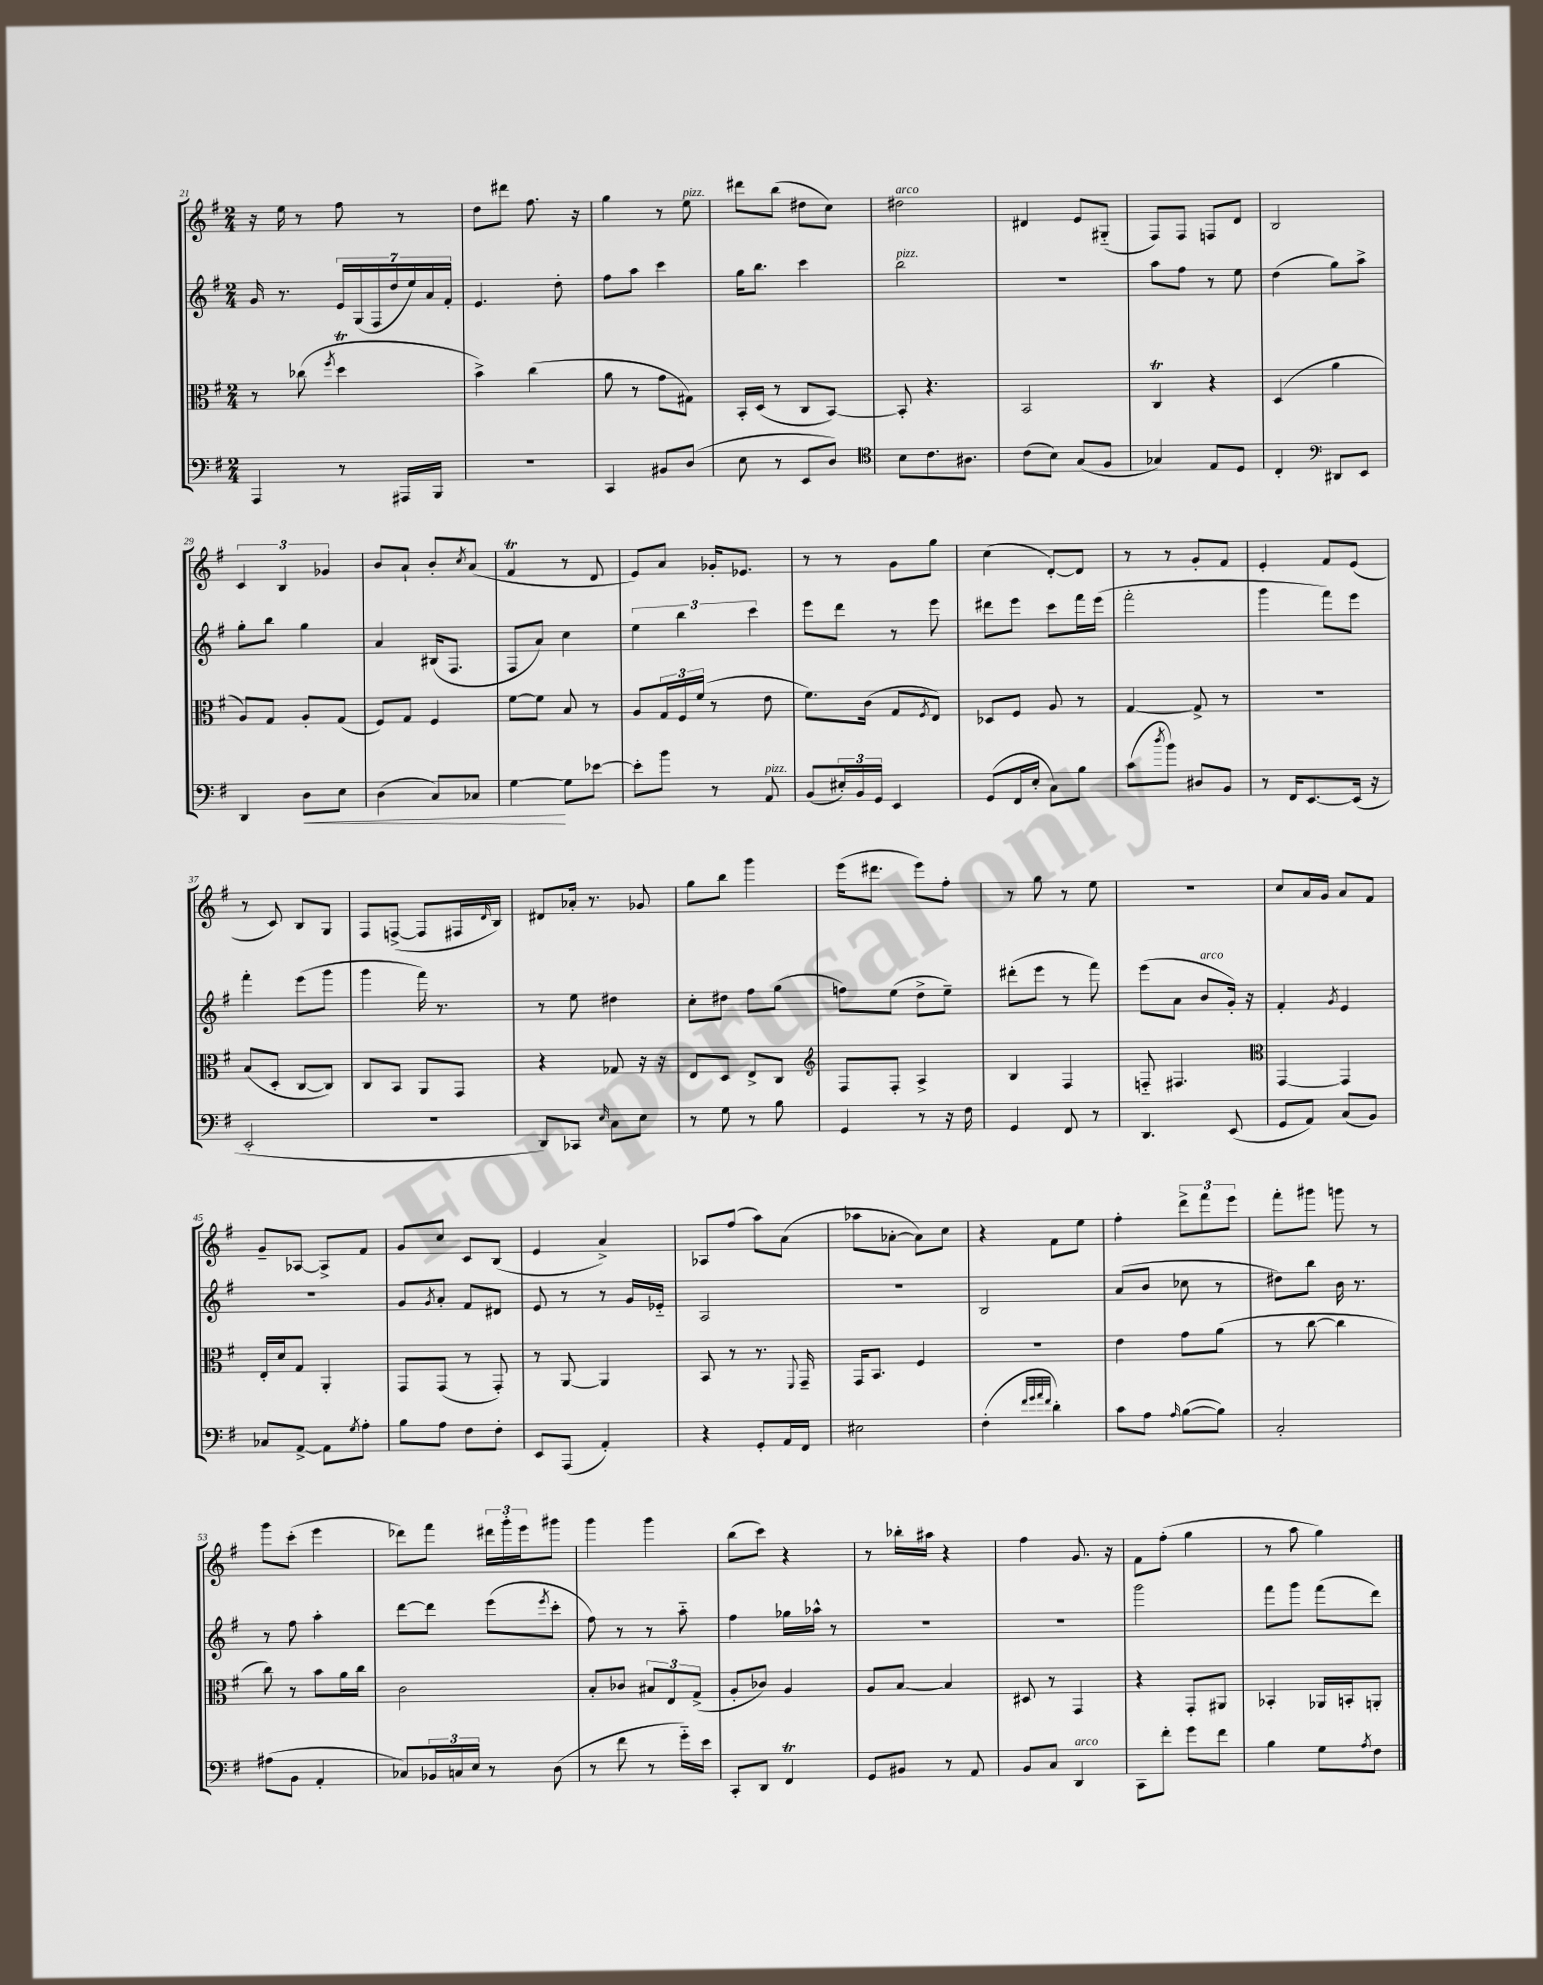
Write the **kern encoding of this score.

**kern	**dynam	**kern	**kern	**kern
*part4	*part4	*part3	*part2	*part1
*staff4	*staff4	*staff3	*staff2	*staff1
*clefF4	*	*clefC3	*clefG2	*clefG2
*k[f#]	*	*k[f#]	*k[f#]	*k[f#]
*M2/4	*	*M2/4	*M2/4	*M2/4
=21	=21	=21	=21	=21
4AAA/	.	8r	16g/	16r
.	.	.	8.r	16ee\
.	.	(8cc-X\	.	8r
.	.	8qff#/	.	.
8r	.	4ddT\	28e/LL	8ff#\
.	.	.	(28G/	.
.	.	.	28F#/	.
.	.	.	28dd/	.
16AAA#X/LL	.	.	.	8r
.	.	.	28ee/)	.
.	.	.	28a/	.
16BBB/JJ	.	.	.	.
.	.	.	28f#'/JJ	.
=22	=22	=22	=22	=22
2r	.	4b^\)	4.e/	8dd\L
.	.	.	.	8ddd#X\J
.	.	(4cc\	.	8.ff#\
.	.	.	8dd'\	.
.	.	.	.	16r
=23	=23	=23	=23	=23
4CC/	.	8a\	8ff#\L	4gg\
.	.	8r	8aa\J	.
8BB#X/L	.	8g\L	4ccc\	8r
!	!	!	!	!LO:TX:a:i:t=pizz.
(8D/J	.	8G#X\J)	.	8ee\
=24	=24	=24	=24	=24
8E\	.	16BB'/LL	16gg\KL	8ddd#X\L
.	.	(16D/JJ	8.bb\J	.
8r	.	8r	.	(8bb\J
8EE/L	.	8C/L	4ccc\	8dd#X\L
8D/J)	.	[8BB/J)	.	8cc\J)
=25	=25	=25	=25	=25
*clefC4	*	*	*	*
!	!	!	!	!LO:TX:a:i:t=arco
!	!	!	!LO:TX:a:i:t=pizz.	!
8B\L	.	8BB'/]	2bb\	2dd#X\
8.c\	.	4.r	.	.
8.A#X\J	.	.	.	.
=26	=26	=26	=26	=26
(8c\L	.	2BB/	2r	4d#X/
8B\J)	.	.	.	.
(8G/L	.	.	.	8e/L
8F#/J	.	.	.	(8G#X/J
=27	=27	=27	=27	=27
4G-X/)	.	4CT/	8aa\L	8F#/L)
.	.	.	8ff#\J	8F#/J
8E/L	.	4r	8r	8Fn/L
8D/J	.	.	8ee\	8d/J
=28	=28	=28	=28	=28
4C'/	.	(4D/	(4dd\	2B/
*clefF4	*	*	*	*
8DD#X/L	.	4a\	8gg\L)	.
8EE/J	.	.	8aa^\J	.
!!LO:LB:g=z
=29	=29	=29	=29	=29
4DD/	.	8A/L)	8gg'\L	6c/
.	.	8G/J	8bb\J	.
.	.	.	.	6B/
!	!LO:HP:b	!	!	!
8D\L	<	8A'/L	4gg\	.
.	.	.	.	6g-X/
8E\J	.	(8G/J	.	.
=30	=30	=30	=30	=30
(4D\	.	8F#/L)	4a/	8b/L
.	.	8G/J	.	8a`/J
8C/L)	.	4F#/	(16B#X/KL	8b'/L
.	.	.	8.F#/J	.
.	.	.	.	8qcc/
8C-X/J	.	.	.	(8a/J
=31	=31	=31	=31	=31
[4G\	.	[8f#\L	8F#/L	4f#t/
.	.	8f#\J]	8a/J)	.
8G\L]	[	8B/	4cc\	8r
[8e-X\J	.	8r	.	8d/
=32	=32	=32	=32	=32
8e-'\L]	.	8A/L	6ee\	8e/L)
8b\J	.	24G/L	.	8a/J
.	.	24F#/	6bb\	.
.	.	(24f#/JJ	.	.
8r	.	8r	.	16g-X'/KL
.	.	.	.	8.e-X/J
.	.	.	6ccc\	.
!LO:TX:a:i:t=pizz.	!	!	!	!
8AA/	.	8e\	.	.
=33	=33	=33	=33	=33
(8BB/L	.	8.f#\L)	8eee\L	8r
24E#X'/L)	.	.	8ddd\J	8r
24BB/	.	.	.	.
.	.	(16c\Jk	.	.
24GG/JJ	.	.	.	.
4EE/	.	8G/L	8r	8g\L
.	.	8qF#/	.	.
.	.	8E/J)	8eee\	8gg\J
=34	=34	=34	=34	=34
(8GG/L	.	8D-X/L	8ddd#X\L	(4cc\
16FF#/L	.	8F#/J	8eee\J	.
16E'/JJ	.	.	.	.
8C\L)	.	8A/	8ccc\L	[8d'/L)
8B\J	.	8r	16fff#\L	8d/J]
.	.	.	(16eee\JJ	.
=35	=35	=35	=35	=35
(8c\L	.	[4G/	2fff#'\	8r
8qdd/	.	.	.	.
8b\J)	.	.	.	8r
8D#X/L	.	8G^/]	.	8g'/L
8BB/J	.	8r	.	8f#/J
=36	=36	=36	=36	=36
8r	.	2r	4ggg\	4e'/
16FF#/KL	.	.	.	.
[8.EE/	.	.	.	.
.	.	.	8fff#\L)	8f#/L
(16EE/Jk]	.	.	8eee\J	(8e/J
16r	.	.	.	.
!!LO:LB:g=z
=37	=37	=37	=37	=37
2EE'/	.	(8B/L	4fff#'\	8r
.	.	8D'/J	.	8c/)
.	.	[8C/L	(8eee\L	8B/L
.	.	8C/J])	8ggg\J	8G/J
=38	=38	=38	=38	=38
2r	.	8C/L	4ggg\	8F#/L
.	.	8BB/J	.	([8Fn^/J
.	.	8AA/L	16fff#\)	8F/L]
.	.	.	8.r	.
.	.	8GG/J	.	16F#X/L
.	.	.	.	16qqd/
.	.	.	.	16B/JJ)
=39	=39	=39	=39	=39
8DD/L)	.	4r	8r	8d#X/L
8CC-X/J	.	.	8ee\	16a-X'/Jk
.	.	.	.	8.r
16qqE/	.	.	.	.
8C\L	.	8G-X/	4dd#X\	.
8E\J	.	16r	.	8g-X/
.	.	16r	.	.
=40	=40	=40	=40	=40
8r	.	8E/L	8cc'\L	8gg\L
8G\	.	8D/J	8dd#X\J	8bb\J
8r	.	8E^/L	8ff#\L	4ggg\
8B\	.	8C/J	(8gg\J	.
=41	=41	=41	=41	=41
*	*	*clefG2	*	*
4GG/	.	8F#/L	8ffn\L)	(16eee\KL
.	.	.	.	8.ddd#X\J
.	.	8F#'/J	(8ee\J	.
8r	.	4A^/	8dd^\L	8eee\L)
16r	.	.	8ee~\J)	8ff#'\J
16F#\	.	.	.	.
=42	=42	=42	=42	=42
4GG/	.	4B/	(8ddd#X'\L	8r
.	.	.	8eee\J	8gg\
8FF#/	.	4F#/	8r	8r
8r	.	.	8fff#\)	8ee\
=43	=43	=43	=43	=43
4.DD/	.	8Fn/	(8eee\L	2r
.	.	4.F#X/	8a\J	.
!	!	!	!LO:TX:a:i:t=arco	!
.	.	.	8b/L	.
(8EE/	.	.	16g'/Jk)	.
.	.	.	16r	.
=44	=44	=44	=44	=44
*	*	*clefC3	*	*
8GG/L	.	[4GG/	4f#'/	8cc/L
8AA/J)	.	.	.	16a/L
.	.	.	.	16g/JJ
.	.	.	8qg/	.
(8C/L	.	4GG/]	4e/	8a/L
8BB/J)	.	.	.	8f#/J
!!LO:LB:g=z
=45	=45	=45	=45	=45
8C-X/L	.	16E'/LL	2r	8g~/L
.	.	16d/J	.	.
[8AA^/J	.	8G/J	.	[8A-X/J
8AA\L]	.	4AA'/	.	8A-^/L]
8qG/	.	.	.	.
8A'\J	.	.	.	8f#/J
=46	=46	=46	=46	=46
8B\L	.	8GG/L	8g/L	8g/L
.	.	.	8qg/	.
8A\J	.	(8GG/J	8a'/J	8cc/J
8F#\L	.	8r	8f#/L	8c/L
8F#'\J	.	8GG'/)	8d#X/J	(8B/J
=47	=47	=47	=47	=47
8EE/L	.	8r	8e/	4e/
(8AAA/J	.	[8AA/	8r	.
4AA'/)	.	4AA/]	8r	4a^/)
.	.	.	16g/LL	.
.	.	.	16e-X/JJ	.
=48	=48	=48	=48	=48
4r	.	8BB/	2A/	8A-X/L
.	.	8r	.	(8ff#/J
8GG'/L	.	8.r	.	8aa\L)
16AA/L	.	.	.	(8a\J
.	.	8qqFF#/	.	.
16FF#/JJ	.	16GG~/	.	.
=49	=49	=49	=49	=49
2E#X\	.	16GG/KL	2r	8aa-X\L
.	.	8.BB/J	.	.
.	.	.	.	[8a-X'\J
.	.	4F#/	.	8a-\L])
.	.	.	.	8cc\J
=50	=50	=50	=50	=50
(4F#'\	.	2r	2B/	4r
32qqf#/LLL	.	.	.	.
32qqg/	.	.	.	.
32qqa/	.	.	.	.
32qqf#/JJJ	.	.	.	.
4d'\)	.	.	.	8f#\L
.	.	.	.	8ee\J
=51	=51	=51	=51	=51
8c\L	.	4e\	(8a/L	4ff#'\
8A\J	.	.	8b/J	.
16qqA/	.	.	.	.
([8B\L	.	8g\L	8cc-X\	12ddd^\L
.	.	.	.	12fff#\
8B\J])	.	(8a\J	8r	.
.	.	.	.	12eee\J
=52	=52	=52	=52	=52
2C'/	.	8r	8dd#X\L)	8fff#'\L
.	.	[8cc\	8bb\J	8ggg#X\J
.	.	4cc\]	16b\	8gggn\
.	.	.	8.r	.
.	.	.	.	8r
!!LO:LB:g=z
=53	=53	=53	=53	=53
(8A#X\L	.	8cc\)	8r	8ggg\L
8BB\J	.	8r	8ff#\	(8ccc'\J
4AA'/	.	8b\L	4aa'\	4eee\
.	.	16a\L	.	.
.	.	16cc\JJ	.	.
=54	=54	=54	=54	=54
8C-X/L)	.	2c\	[8ddd\L	8ddd-X\L)
24BB-X/L	.	.	8ddd\J]	8fff#\J
24Cn/	.	.	.	.
24E/JJ	.	.	.	.
8r	.	.	(8eee\L	24ddd#X\LL
.	.	.	.	24ggg'\
.	.	.	.	24eee\J
.	.	.	8qeee/	.
(8D\	.	.	8ccc'\J	8ggg#X\J
=55	=55	=55	=55	=55
8r	.	8B'/L	8ff#\)	4ggg\
8f#\	.	8c-X/J	8r	.
8r	.	12B#X/L	8r	4ggg\
.	.	12E/	.	.
16g\LL)	.	.	8aa\	.
.	.	(12G^/J	.	.
16e\JJ	.	.	.	.
=56	=56	=56	=56	=56
8CC'/L	.	8A'/L	4ff#\	(8bb\L
8DD/J	.	8c-X/J)	.	8ccc\J)
4FF#t/	.	4A/	16gg-X\LL	4r
.	.	.	16aa-X^^\JJ	.
.	.	.	8r	.
=57	=57	=57	=57	=57
8GG/L	.	8A/L	2r	8r
8BB#X/J	.	[8B/J	.	16bb-X'\LL
.	.	.	.	16aa#X\JJ
8r	.	4B/]	.	4r
8AA/	.	.	.	.
=58	=58	=58	=58	=58
8BB/L	.	8D#X/	2r	4ff#\
8C/J	.	8r	.	.
!LO:TX:a:i:t=arco	!	!	!	!
4DD/	.	4GG/	.	8.g/
.	.	.	.	16r
=59	=59	=59	=59	=59
8CC\L	.	4r	2ggg\	8f#\L
8f#'\J	.	.	.	(8ff#'\J
8g\L	.	8GG'/L	.	4gg\
8f#\J	.	8AA#X/J	.	.
=60	=60	=60	=60	=60
4B\	.	4BB-X'/	8fff#\L	8r
.	.	.	8ggg\J	8aa\
8G\L	.	16AA-X/LL	(8fff#\L	4gg\)
.	.	16BBn'/J	.	.
8qA/	.	.	.	.
8F#\J	.	8AAn'/J	8ddd\J)	.
==	==	==	==	==
*-	*-	*-	*-	*-
